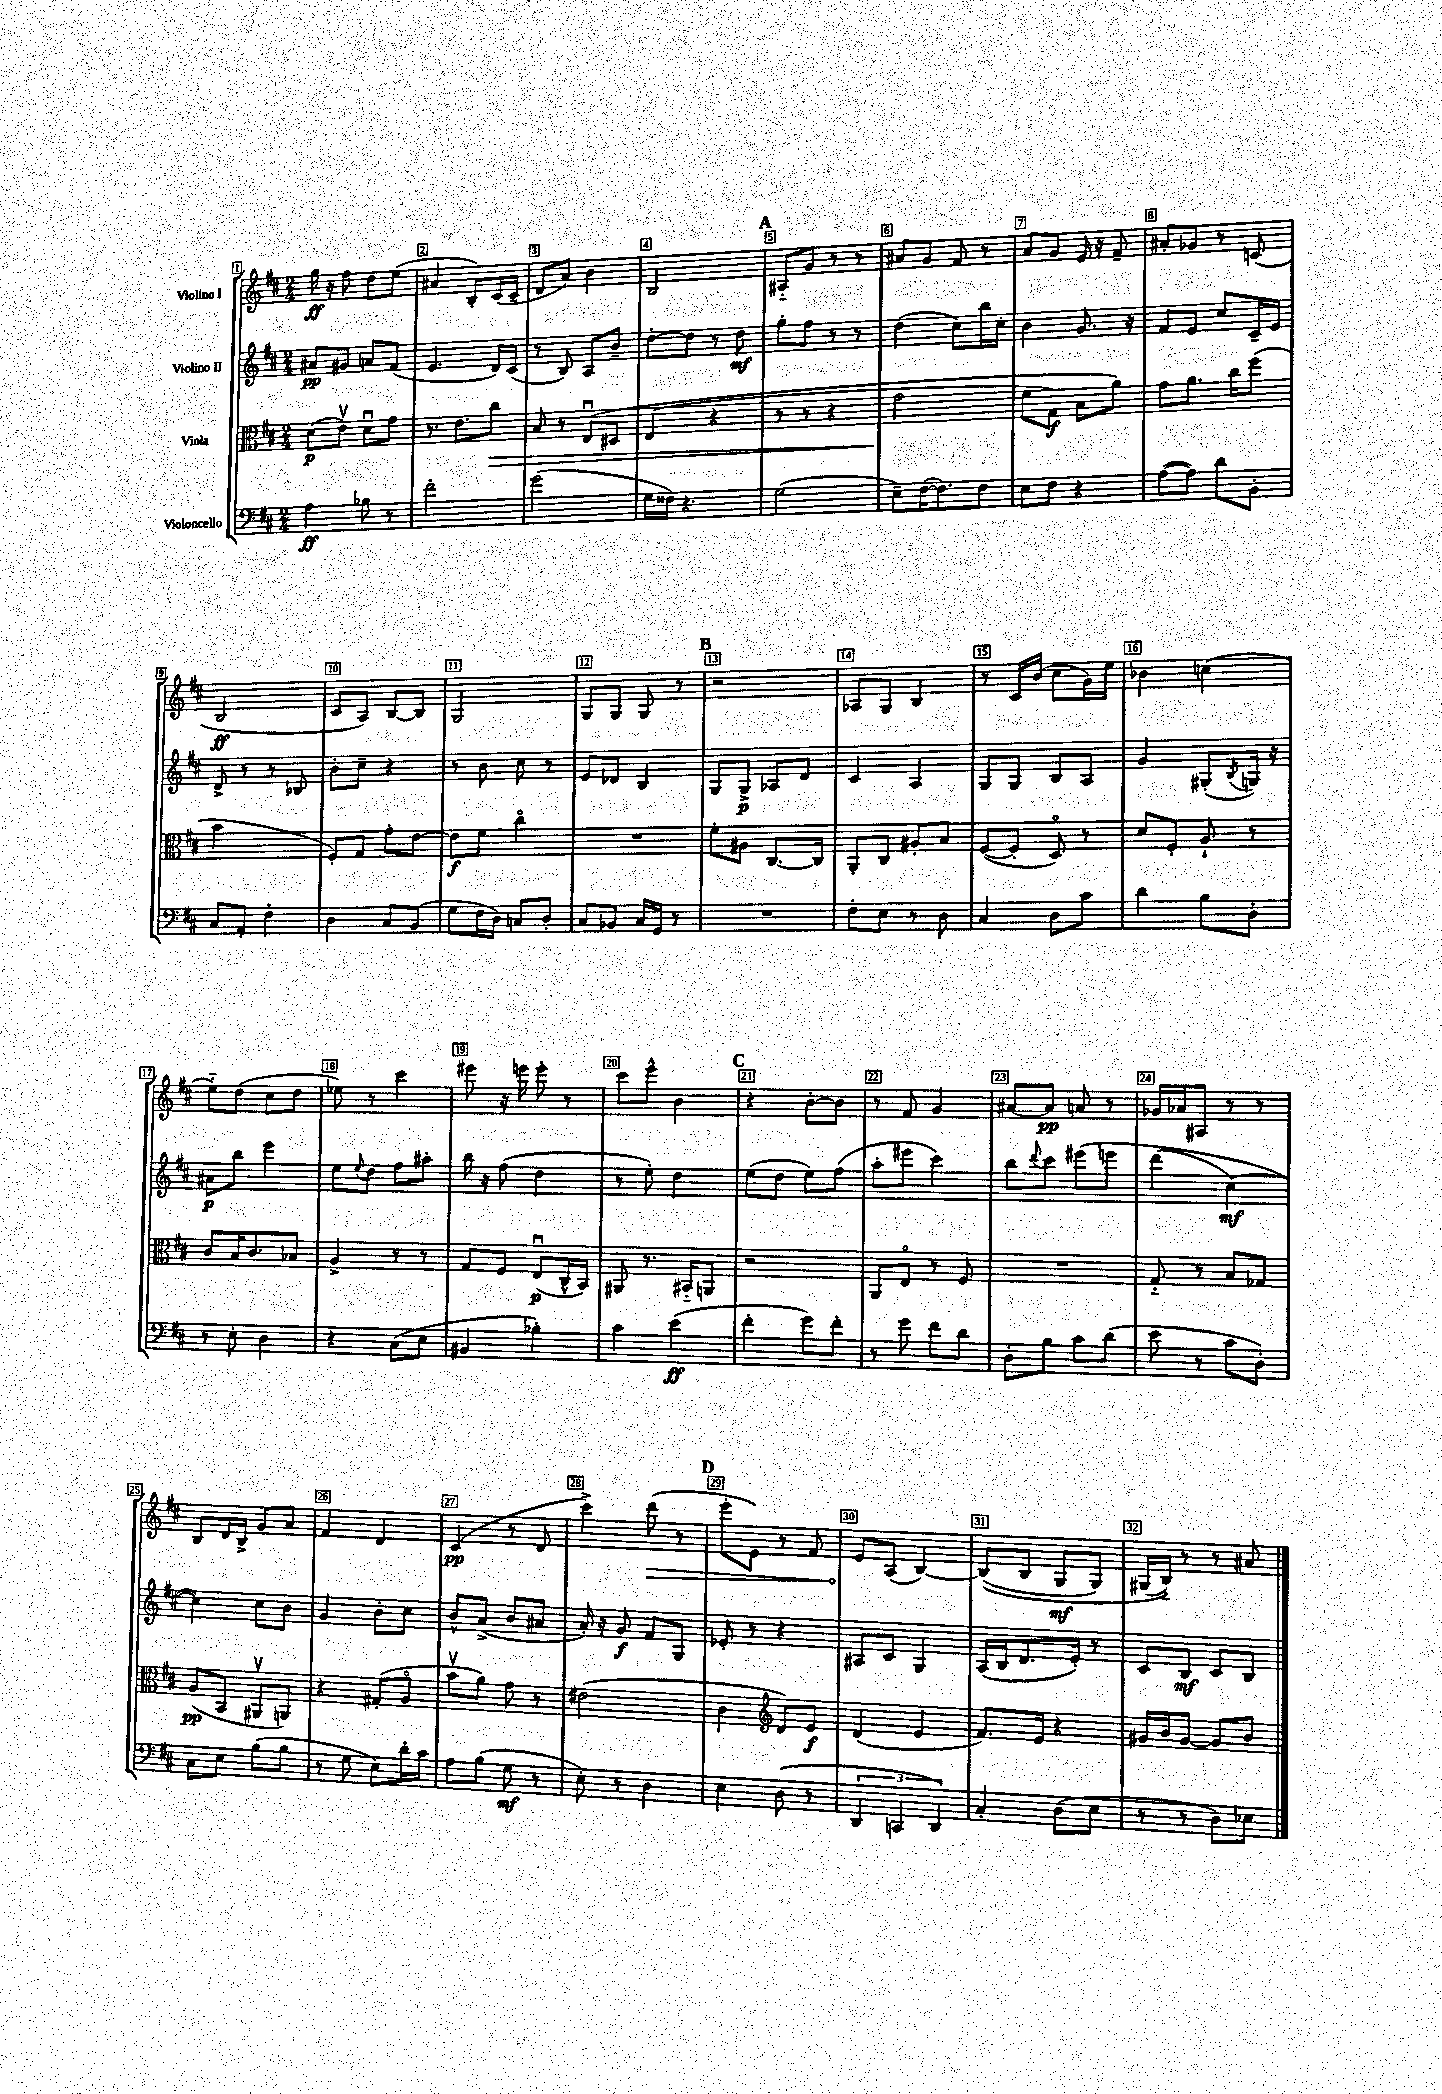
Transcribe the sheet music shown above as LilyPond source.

<<
\new StaffGroup <<
\new Staff = "s0" \with { instrumentName = "Violino I" } {
    \clef treble \key d \major \numericTimeSignature \time 2/4
    g''16\ff r16 fis''8 d''8 e''8( |
    ais'4 b8-.) cis'16( cis'16-- |
    d'8 a'8) b'4 |
    b2 |
    \mark \markup { \bold "A" } ais8-_ g'8 r8 r8 |
    ais'8 g'8 fis'8 r8 |
    a'8 g'8 e'16 r16 fis'8-- |
    ais'8-. ges'8 r8 c'8( |
    b2\ff |
    cis'8 a8) b8~ b8 |
    g2 |
    g8 g8 g8 r8 |
    \mark \markup { \bold "B" } r2 |
    aes8 g8 b4 |
    r8 cis'16 b'16( cis''8 g'16) e''16 |
    bes'4 c''4( |
    e''8-_) d''8( cis''8 d''8 |
    ees''8) r8 cis'''4 |
    eis'''8 r16 e'''16 e'''8-. r8 |
    cis'''8 e'''8-^ b'4 |
    \mark \markup { \bold "C" } r4 b'8~-. b'8 |
    r8 fis'8 g'4 |
    ais'8~ ais'8\pp a'8 r8 |
    ges'16 aes'16 ais8 r8 r8 |
    b8 d'16 b16-> g'8 a'8 |
    fis'4 d'4 |
    cis'4\pp( r8 d'8 |
    cis'''4->) \once \override Hairpin.circled-tip = ##t d'''8\>( r8 |
    \mark \markup { \bold "D" } e'''8-. e'8) r8 fis'8 |
    e'8\! a8( b4~) |
    b8(\( b8 g8\mf g8) |
    gis16( b16-_)\) r8 r8 ais'8 \bar "|." |
}
\new Staff = "s1" \with { instrumentName = "Violino II" } {
    \clef treble \key d \major \numericTimeSignature \time 2/4
    ais'8\pp gis'8 a'8 fis'8( |
    e'4. d'16) cis'16( |
    r8 b8) a8 b'8-- |
    d''8~-. d''8 r8 d''8\mf |
    \mark \markup { \bold "A" } g''8-. fis''8 r8 r8 |
    d''4( cis''8) b''16 cis''16-. |
    b'4 g'8. r16 |
    fis'8 e'8 cis''8 cis'16-- e'16 |
    d'8-> r8 r8 bes8 |
    b'8-. cis''8-- r4 |
    r8 b'8 cis''8 r8 |
    e'8 des'8 b4 |
    \mark \markup { \bold "B" } g8 g8->\p aes8 d'8 |
    cis'4 a4 |
    g8 g8 b8 a8 |
    g'4 gis8-.( \acciaccatura { b8 } g16) r16 |
    ais'8\p b''8 e'''4 |
    e''8 \appoggiatura { e''8 } d''8 fis''8 ais''8-. |
    b''16 r16 fis''8( d''4 |
    r8 e''8-.) d''4 |
    \mark \markup { \bold "C" } e''8( d''8 e''8) fis''8( |
    a''8-. eis'''8 cis'''4) |
    b''8 \appoggiatura { d'''8 } cis'''8 eis'''8\( e'''8 |
    d'''4( cis''4~\mf) |
    cis''4\) cis''8 b'8 |
    g'4 b'8-. cis''8 |
    b'8-^ a'8->( b'8 ais'8 |
    a'16-.) r16 g'8\f fis'8 g8 |
    \mark \markup { \bold "D" } ees'8-. r8 r4 |
    ais8 cis'8 g4 |
    a16( b16 d'8. e'16-.) r8 |
    cis'8 b8\mf cis'8 b8 \bar "|." |
}
\new Staff = "s2" \with { instrumentName = "Viola" } {
    \clef alto \key d \major \numericTimeSignature \time 2/4
    d'8\p( e'8\upbow) d'8\downbow g'8 |
    r8. e'8. cis''8\> |
    b8 r8 e8\downbow\( dis8 |
    e4( r4 |
    \mark \markup { \bold "A" } r8 r8 r4 |
    g'2\! |
    fis'8 g8\f) b8 a'8\) |
    g'8 a'8. cis''16 fis''8( |
    b'2 |
    fis8-.) g8 g'8-. e'8~ |
    e'8\f fis'8 cis''4\flageolet |
    R2 |
    \mark \markup { \bold "B" } fis'8-. ais8 cis8.~ cis16 |
    a,8-. cis8 ais8-. b8 |
    fis8~( fis8-. d8\flageolet) r8 |
    d'8 fis8-. a8-! r8 |
    cis'8 b16 cis'8. bes8 |
    a4-> r8 r8 |
    g8 fis8 e8\downbow\p( cis16-^ b,16) |
    ais,8 r8. bis,16-_ a,8 |
    \mark \markup { \bold "C" } r2 |
    a,8 e8\flageolet r8 fis8 |
    R2 |
    g8-_ r8 b8 ges8 |
    a8\pp( b,8 ais,8\upbow a,8) |
    r4 gis8-.( a8\flageolet |
    b'8\upbow a'8) g'8 r8 |
    eis'2( |
    \mark \markup { \bold "D" } cis'4 \clef treble d'8) e'8\f |
    d'4( e'4 |
    fis'8.) e'16 r4 |
    gis'16 b'16 gis'8~ gis'8 b'8 \bar "|." |
}
\new Staff = "s3" \with { instrumentName = "Violoncello" } {
    \clef bass \key d \major \numericTimeSignature \time 2/4
    a4\ff bes8 r8 |
    fis'2-. |
    g'2( |
    g16 fisis16) r4. |
    \mark \markup { \bold "A" } g2( |
    e8--) fis16~( fis8.) fis8 |
    e8 fis8 r4 |
    a8~( a8) d'8 b,8-. |
    cis8 a,8-. fis4-. |
    d4 cis8 b,8( |
    g8 fis16 d16) c8 d8-. |
    cis8 bes,8 cis16 g,16 r8 |
    \mark \markup { \bold "B" } R2 |
    fis8-. e8 r8 d8 |
    cis4 d8 cis'8 |
    d'4 b8 d8-. |
    r8 e8-. d4 |
    r4 cis8( e8 |
    bis,4 bes4-.) |
    cis'4 e'4\ff( |
    \mark \markup { \bold "C" } fis'4-. g'8) fis'8-. |
    r8 g'8 fis'8 d'8 |
    d8-. b8 cis'8 d'8( |
    e'8 r8 cis'8 d8-.) |
    cis8 e8 b8( b8 |
    r8 g8 e8) d'16-. cis'16 |
    a8 b8( g8\mf r8 |
    e8-.) r8 d4 |
    \mark \markup { \bold "D" } e4 d8( r8 |
    \tuplet 3/2 { d,4 c,4 d,4) } |
    cis4-. d8( e8 |
    r8 r8 d8) ees8 \bar "|." |
}
>>
>>
\layout { \context { \Score \override BarNumber.break-visibility = ##(#f #t #t) barNumberVisibility = #all-bar-numbers-visible \override BarNumber.stencil = #(make-stencil-boxer 0.1 0.3 ly:text-interface::print) } }
